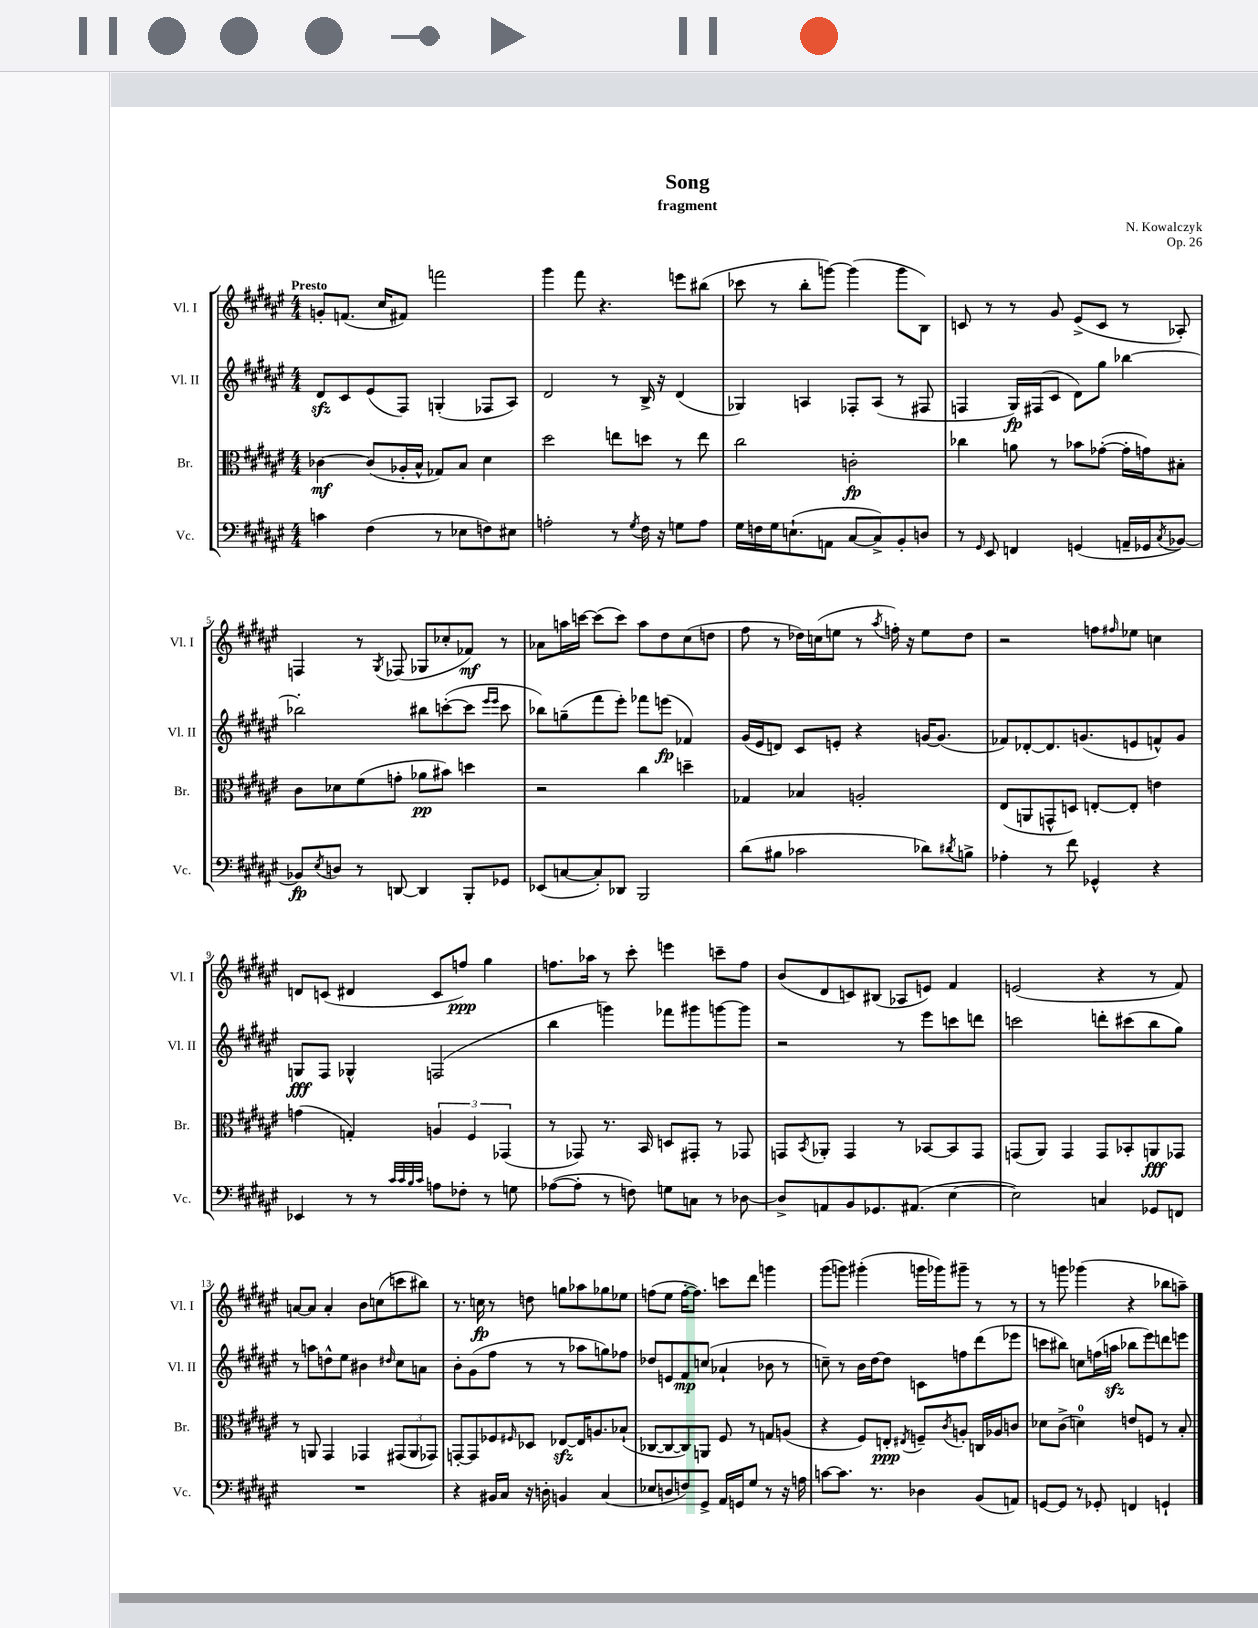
\header { title = "Song" composer = "N. Kowalczyk" subtitle = "fragment" opus = "Op. 26" }
<<
\new StaffGroup <<
\new Staff = "s0" \with { instrumentName = "Vl. I" shortInstrumentName = "Vl. I" } {
    \clef treble \key fis \major \numericTimeSignature \time 4/4 \tempo "Presto"
    g'8-. f'8.( cis''16 fis'8) f'''2 |
    gis'''4 fis'''8 r4. e'''8 bis''8( |
    ces'''8 r8 b''8-. g'''8~) g'''4( g'''8 b8) |
    c'8 r8 r8 gis'8 eis'8->( c'8 r8 aes8-.) |
    f4 r8 \acciaccatura { gis8 } fes8( ges8 ces''8-. fes'8\mf) r8 |
    aes'8 a''16 c'''16~ c'''8( c'''8) a''8 dis''8 cis''8( d''8 |
    fis''8 r8 des''16) c''16( e''8 r8 \acciaccatura { ais''8 } f''16-.) r16 e''8 des''8 |
    r2 f''8 \grace { fis''16 } ees''8 c''4 |
    d'8 c'8( dis'4 c'8 f''8\ppp) gis''4 |
    f''8. aes''16 r8 cis'''8-. e'''4 c'''8-- f''8 |
    b'8( dis'8 c'8) bis8( aes8 e'8) fis'4 |
    e'2( r4 r8 fis'8) |
    a'8~ a'8 a'4-. b'8 c''8( c'''8 bis''8) |
    r8. c''16\fp r8 d''8 g''8 aes''8 ges''8 ees''8 |
    f''8( eis''8 f''16~-. f''8.) c'''8 dis'''8 g'''4 |
    gis'''8( g'''8) gis'''4-.( g'''16 ges'''16) gis'''8-- r8 r8 |
    r8 g'''8 ges'''4( r4 bes''8 a''8--) \bar "|." |
}
\new Staff = "s1" \with { instrumentName = "Vl. II" shortInstrumentName = "Vl. II" } {
    \clef treble \key fis \major \numericTimeSignature \time 4/4
    dis'8\sfz cis'8 eis'8( fis8) g4-.( fes8 ais8) |
    dis'2 r8 b16-> r16 dis'4( |
    ges4) a4 fes8-. a8( r8 fis8 |
    f4 gis16\fp) fis16( cis'8 dis'8) gis''8 bes''4~ |
    bes''2-. bis''8 c'''8~-.( c'''8 \grace { eis'''16 eis'''16 } c'''8 |
    bes''8) g''8--( fis'''8 eis'''8-.) fes'''8 e'''8\fp( fes'4) |
    gis'16( eis'16 d'8) cis'8 e'8-. r4 g'16~ g'8.( |
    fes'8) des'8~-. des'8. g'8.( e'8 f'8-^) g'8 |
    g8\fff fis8 ges4-^ f2( |
    b''4 g'''4) fes'''8 gis'''8 g'''8~ g'''8 |
    r2 r8 eis'''8 c'''8 d'''8 |
    c'''2 d'''8-. cis'''8( b''8 gis''8) |
    r8 a''8 d''8-^ eis''8 bis'4 \grace { dis''16 } cis''8 a'8 |
    b'8-. gis'8( fis''8 r8 r8 aes''8 g''8) fes''8 |
    des''8 e'8 fis'8\mp c''8( aes'4-! bes'8 r8 |
    c''8--) r8 b'16 dis''16~ dis''8 c'8 f''8 dis'''8( ees'''8 |
    c'''8 bis''8) c''8 f''16( a''16\sfz bes''8 eis'''8) d'''8 e'''8 \bar "|." |
}
\new Staff = "s2" \with { instrumentName = "Br." shortInstrumentName = "Br." } {
    \clef alto \key fis \major \numericTimeSignature \time 4/4
    ces'4~\mf ces'8( aes16-. b16-^ ges8) b8 dis'4 |
    dis''2 e''8 d''8 r8 e''8 |
    cis''2 c'2-.\fp |
    ces''4 a'8 r8 bes'8 ges'8~-.( ges'16-. g'16) bis8-. |
    cis'8 des'8 fis'8( g'8-. aes'8\pp bis'8) d''4 |
    r2 cis''4 d''4-- |
    ges4 bes4 a2-. |
    eis8( a,8 g,8-^ d8) e8~-. e8-. e'4 |
    g'4( g4-.) \tuplet 3/2 { a4 fis4 ges,4( } |
    r8 ges,8) r8. b,16 d8 gis,8-. r8 ges,8 |
    g,8 \acciaccatura { b,8 } aes,8-. g,4 r8 bes,8~ bes,8 g,8 |
    g,8( ais,8) g,4 g,8 bes,8-. a,8\fff ges,8 |
    r8 a,8 gis,4 ges,4 \tuplet 3/2 { gis,8( a,8 ges,8) } |
    g,8~-. g,8 fes8 \grace { fis16 } des8 ees8~\sfz ees16 a8. bes8-!( |
    ces8~ ces8~ ces8) a,8 fis8 r8 g8 a8( |
    r4 fis8) e8-.\ppp \acciaccatura { eis8 } f8-- \acciaccatura { cis'8 } a8-. c16 aes16 c'8 |
    des'8 cis'8->( d'4-0) e'8 f8 r8 b8-. \bar "|." |
}
\new Staff = "s3" \with { instrumentName = "Vc." shortInstrumentName = "Vc." } {
    \clef bass \key fis \major \numericTimeSignature \time 4/4
    c'4 fis4( r8 ees8 f8) eis8 |
    a2-. r8 \acciaccatura { gis8 } fis16 r16 g8 a8 |
    gis16 f16 gis16 e8.-!( a,8 cis8~ cis8->) b,8-. d8 |
    r8 \grace { gis,16 } eis,8 f,4 g,4( a,16-- ges,16 \acciaccatura { cis8 } bes,8~) |
    bes,8\fp \acciaccatura { eis8 } d8 r8 d,8~ d,4 b,,8-. ges,8 |
    ees,8( c8~ c8-.) des,8 b,,2 |
    dis'8( bis8 ces'2 des'8) \acciaccatura { dis'8 } b8-> |
    aes4-. r8 fis'8 ges,4-^ r4 |
    ees,4 r8 r8 \grace { cis'32 cis'32 b32 cis'32 } a8 fes8-. r8 g8 |
    aes8~( aes8-. r8 f8) g8 c8 r8 des8~ |
    des8-> a,8 b,8 ges,8. ais,8.( eis4~ |
    eis2) c4 ges,8 f,8 |
    R1 |
    r4 bis,16 cis16 r16 d16-. b,4 cis4( |
    ees8 d8 f8) gis,8-> ais,16 g,16 gis8 r8 r16 a16 |
    c'8~ c'8. r8. des4 b,8( a,8) |
    g,8~ g,8 r8 ges,8-. f,4 g,4-! \bar "|." |
}
>>
>>
